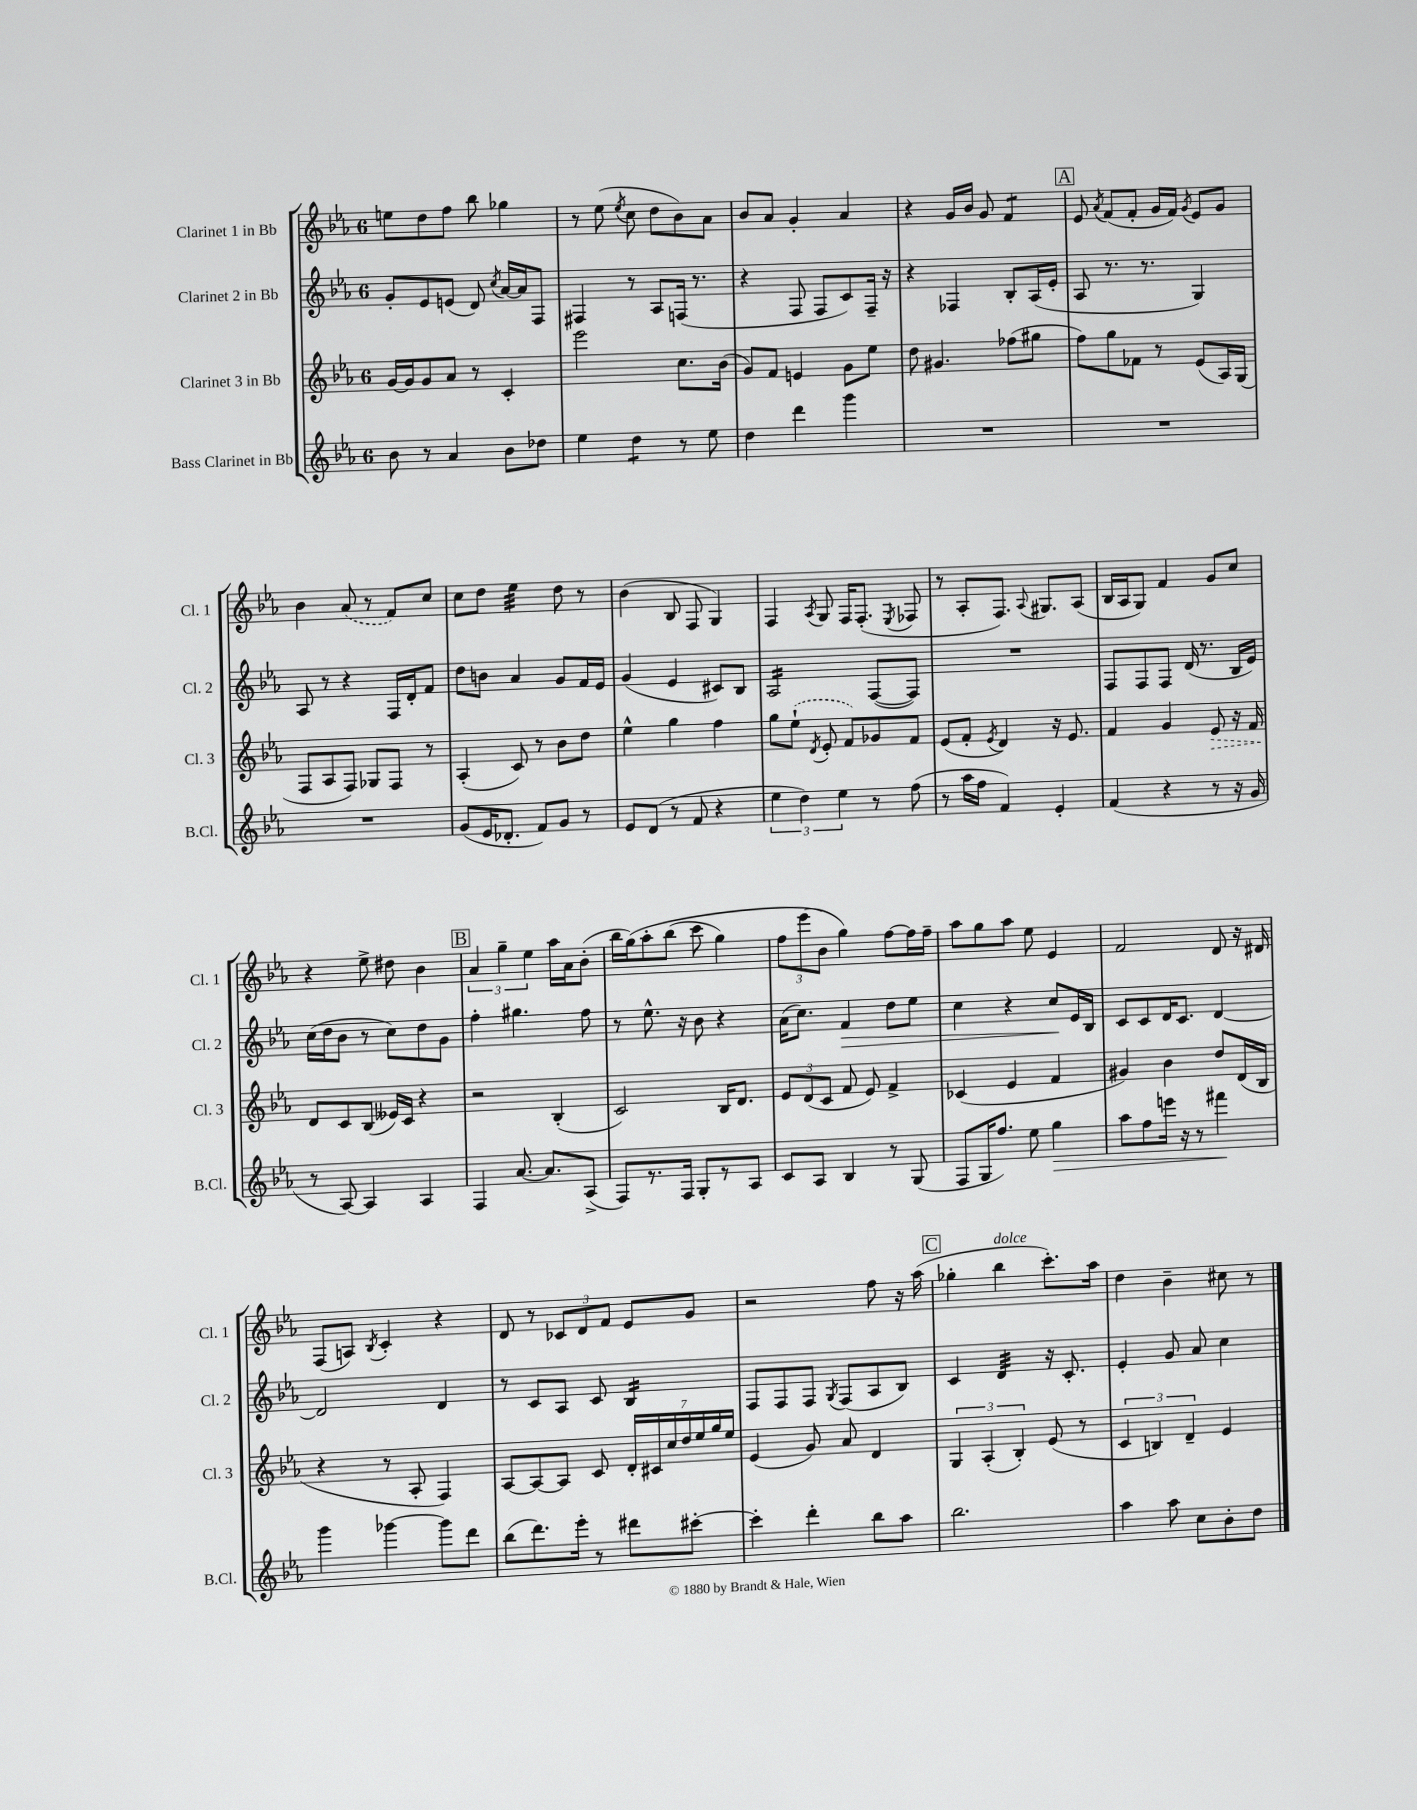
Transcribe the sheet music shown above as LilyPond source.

<<
\new StaffGroup <<
\new Staff = "s0" \with { instrumentName = "Clarinet 1 in Bb" shortInstrumentName = "Cl. 1" } {
    \clef treble \key ees \major \once \override Staff.TimeSignature.style = #'single-digit \time 6/8
    \autoBeamOff e''8[ d''8 f''8] bes''8 ges''4 |
    r8 ees''8( \acciaccatura { ees''8 } c''8 d''8[ bes'8) aes'8] |
    bes'8[ aes'8] g'4-. aes'4 |
    r4 g'16[ bes'16] g'8 f'4:8 |
    \mark \markup { \box "A" } ees'8 \acciaccatura { aes'8 } f'8[( f'8]-. g'16[ f'16]) \acciaccatura { g'8 } ees'8[ g'8] |
    bes'4 \once \slurDashed aes'8( r8 f'8[) c''8] |
    c''8[ d''8] ees''4:32 d''8 r8 |
    bes'4( bes8 f8 g4) |
    f4 \acciaccatura { aes8 } g8 f16[ f8.]-.( \acciaccatura { ees8 } fes8 |
    r8 aes8[-. f8.]) \appoggiatura { aes8 } gis8.[ aes8]( |
    bes16[ aes16 g8]) f'4 g'8[ c''8] |
    r4 ees''8-> dis''8 bes'4 |
    \mark \markup { \box "B" } \tuplet 3/2 { aes'4 g''4-- ees''4 } aes''16[ aes'16 bes'8]-.( |
    bes''16[ g''16)\( aes''8-. bes''8]( c'''8 g''4) |
    \tuplet 3/2 { f''8[ ees'''8( bes'8]\) } g''4) f''8[~ f''16 f''16]-- |
    aes''8[ g''8 aes''8] ees''8 ees'4 |
    f'2 d'8 r16 dis'16 |
    f8[( a8]) \acciaccatura { bes8 } c'4-. r4 |
    d'8 r8 \tuplet 3/2 { ces'8[ d'8 f'8] } ees'8[ g'8] |
    r2 f''8 r16 aes''16( |
    \mark \markup { \box "C" } ges''4-. bes''4^\markup { \italic "dolce" } c'''8.[-.) aes''16] |
    d''4 bes'4-- cis''8 r8 \bar "|." |
}
\new Staff = "s1" \with { instrumentName = "Clarinet 2 in Bb" shortInstrumentName = "Cl. 2" } {
    \clef treble \key ees \major \once \override Staff.TimeSignature.style = #'single-digit \time 6/8
    \autoBeamOff g'8[-. ees'8 e'8]( d'8) \acciaccatura { c''8 } aes'16[~ aes'16 f8] |
    fis4 r8 aes8[ f16]( r8. |
    r4 f8 f8[ c'8) f16]-- r16 |
    r4 fes4 bes8[-. aes16( ees'16]-. |
    \mark \markup { \box "A" } aes8 r8. r8. g4) |
    aes8 r8 r4 f16[ d'16-. f'8] |
    d''8[ b'8] aes'4 g'8[ f'16 ees'16] |
    g'4( ees'4 cis'8[) bes8] |
    aes2:16 f8[~( f8]) |
    R2. |
    f8[ f8 f8] d'16( r8. bes16[ ees'16]) |
    c''16[( d''16 bes'8] r8 c''8[) d''8 g'8] |
    \mark \markup { \box "B" } f''4-. gis''4. f''8 |
    r8 ees''8.-^ r16 bes'8 r4 |
    aes'16[( c''8.]) f'4\> d''8[ ees''8] |
    c''4 r4 c''8[\! ees'16 bes16] |
    c'8[ c'8 d'16 c'8.] d'4~ |
    d'2 d'4 |
    r8 c'8[ aes8] c'8 bes4:16 |
    f8[ f8 f8] \acciaccatura { g8 } f8[( aes8 bes8]) |
    \mark \markup { \box "C" } c'4 d'4:32 r16 c'8.-. |
    ees'4-. g'8 aes'8 c''4 \bar "|." |
}
\new Staff = "s2" \with { instrumentName = "Clarinet 3 in Bb" shortInstrumentName = "Cl. 3" } {
    \clef treble \key ees \major \once \override Staff.TimeSignature.style = #'single-digit \time 6/8
    \autoBeamOff g'16[~ g'16 g'8 aes'8] r8 c'4-. |
    ees'''2 c''8.[ bes'16]( |
    g'8[) f'8] e'4 g'8[ ees''8] |
    d''8 gis'4. fes''8[( gis''8] |
    \mark \markup { \box "A" } f''8[) g''8 fes'8] r8 ees'8[( aes16) g16]( |
    f8[ aes8 f8]) ges8[ f8] r8 |
    aes4-.( c'8) r8 bes'8[ d''8] |
    ees''4-^ g''4 f''4 |
    g''8[ \once \slurDashed ees''8]-!( \acciaccatura { d'8 } ees'8-. f'8[) ges'8 f'8] |
    ees'8[( f'8]-. \acciaccatura { ees'8 } d'4) r16 ees'8. |
    f'4 g'4 \once \override Hairpin.style = #'dashed-line ees'8\> r16 f'16 |
    d'8[\! c'8 bes8]( eeses'16[) c'16] r4 |
    \mark \markup { \box "B" } r2 bes4-.( |
    c'2) bes16[ d'8.] |
    \tuplet 3/2 { ees'8[ d'8( c'8] } f'8 ees'8) f'4-> |
    ces'4( ees'4 f'4 |
    gis'4) bes'4 d''8[ d'16( bes16] |
    r4 r8 aes8-. f4) |
    aes8[~ aes8~ aes8] c'8 \tuplet 7/4 { d'16[-. cis'16 c''16 d''16 ees''16 g''16 ees''16] } |
    ees'4( g'8) aes'8 d'4 |
    \mark \markup { \box "C" } \tuplet 3/2 { g4 aes4-.( bes4-.) } ees'8( r8 |
    \tuplet 3/2 { c'4 b4) d'4-- } ees'4 \bar "|." |
}
\new Staff = "s3" \with { instrumentName = "Bass Clarinet in Bb" shortInstrumentName = "B.Cl." } {
    \clef treble \key ees \major \once \override Staff.TimeSignature.style = #'single-digit \time 6/8
    \autoBeamOff bes'8 r8 aes'4 bes'8[ des''8] |
    ees''4 d''4:8 r8 ees''8 |
    d''4 d'''4 g'''4 |
    R2. |
    \mark \markup { \box "A" } R2. |
    R2. |
    g'8[( ees'16 des'8.]-. f'8[) g'8] r8 |
    ees'8[ d'8]( r8 f'8 r4 |
    \tuplet 3/2 { ees''4 d''4) ees''4 } r8 f''8( |
    r8 aes''16[ f''16] f'4) ees'4-. |
    f'4( r4 r8 r16 g'16 |
    r8 aes8~) aes4 aes4 |
    \mark \markup { \box "B" } f4 aes'8.~ aes'8.[ aes8]->( |
    f8[) r8. f16] g8[-. r8 aes8] |
    c'8[ aes8] bes4 r8 g8( |
    f8[ g16 f''8.]) ees''8 g''4\> |
    aes''8[ f''8 e'''16] r16 r8 fis'''4\! |
    g'''4 ges'''4~ ges'''8[ d'''8] |
    bes''8[( d'''8.) ees'''16]-. r8 dis'''8[ cis'''8]~-. |
    cis'''4-. d'''4-. bes''8[ aes''8] |
    \mark \markup { \box "C" } bes''2. |
    aes''4 aes''8 c''8[ bes'8-. d''8] \bar "|." |
}
>>
>>
\layout { \context { \Score \remove "Bar_number_engraver" } }
